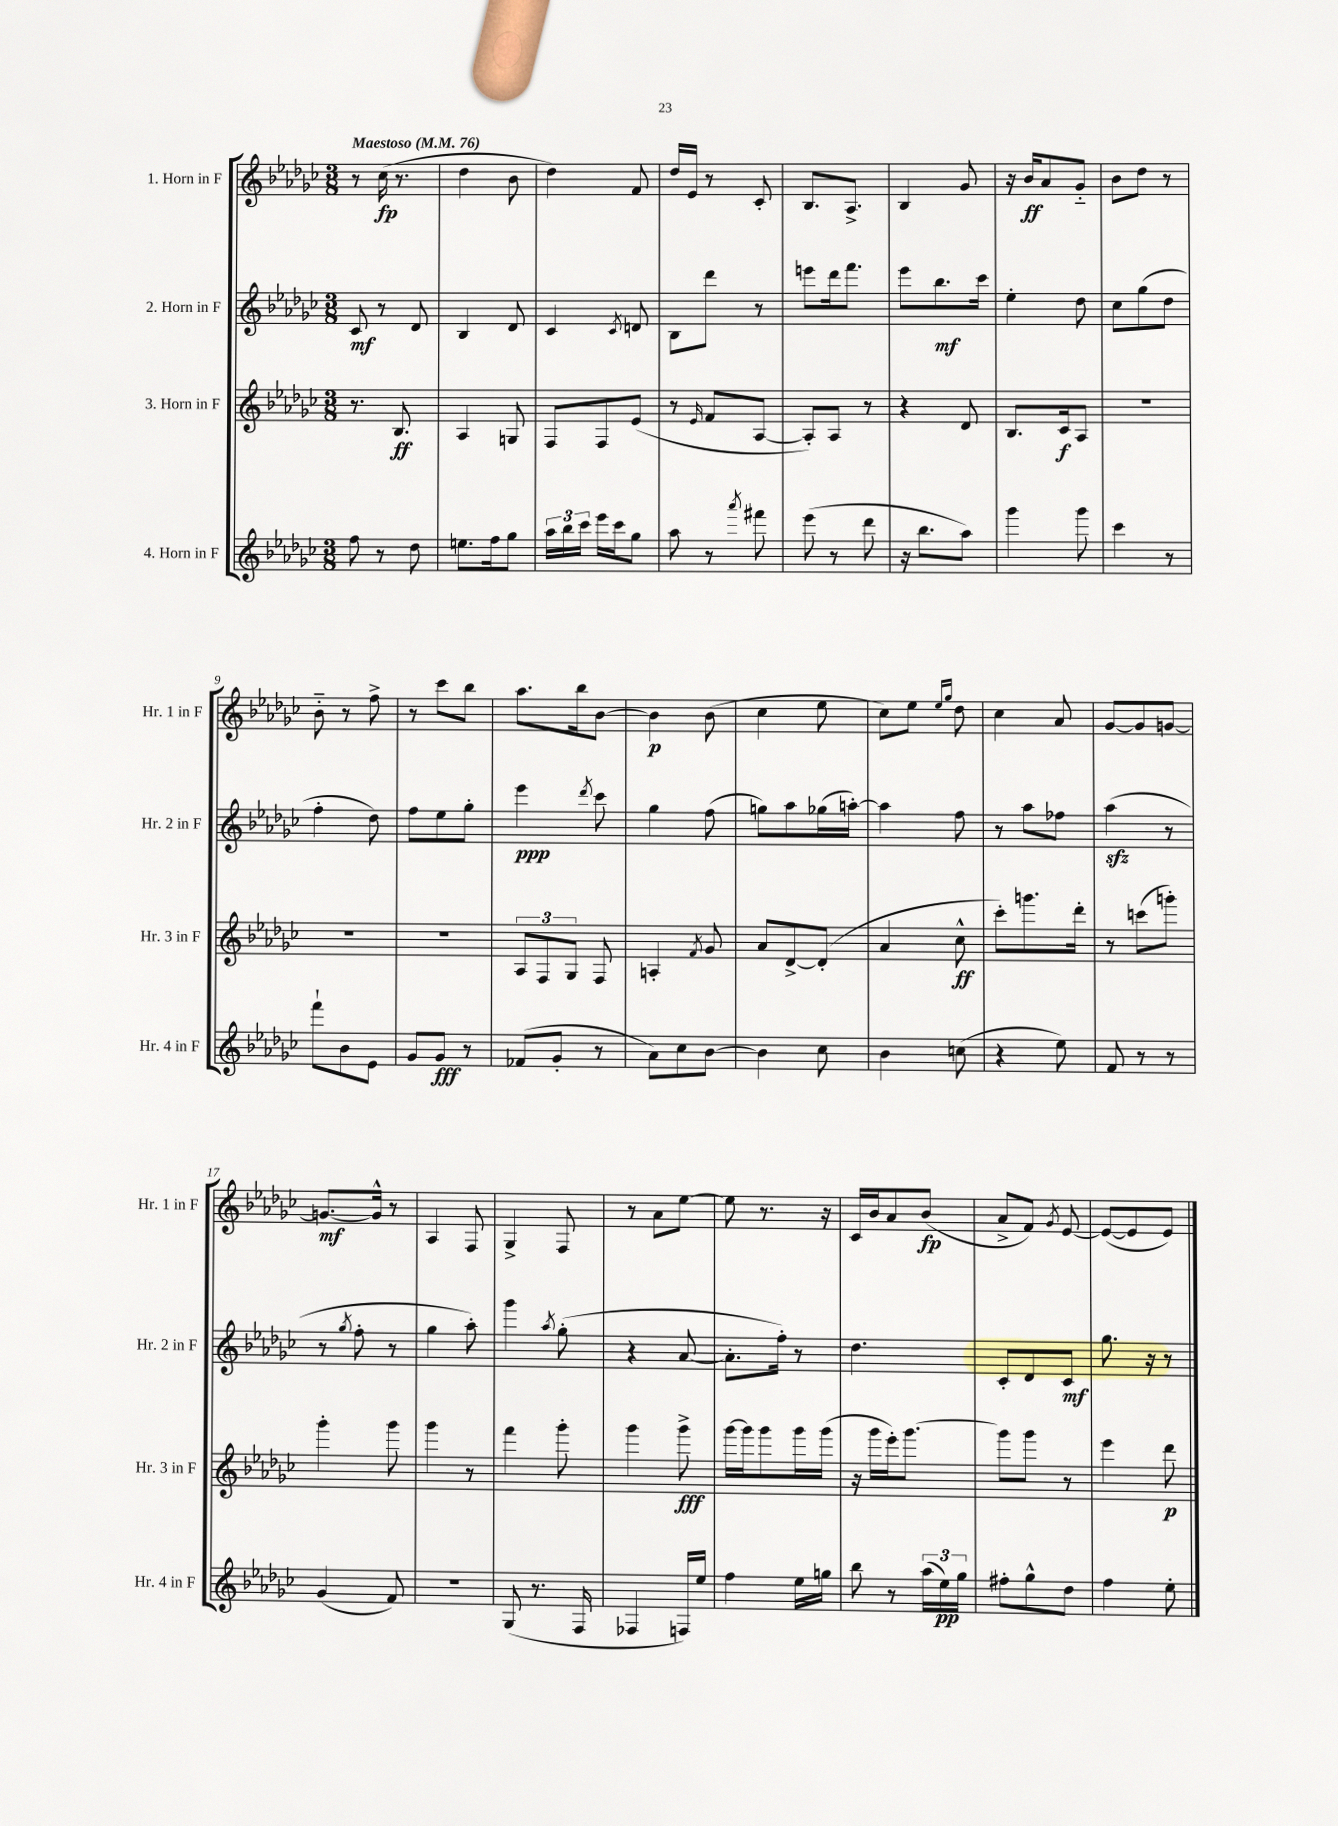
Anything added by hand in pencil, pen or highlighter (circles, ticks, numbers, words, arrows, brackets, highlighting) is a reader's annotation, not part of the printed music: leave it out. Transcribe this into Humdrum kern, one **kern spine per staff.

**kern	**kern	**kern	**kern
*staff4	*staff3	*staff2	*staff1
*clefG2	*clefG2	*clefG2	*clefG2
*k[b-e-a-d-g-c-]	*k[b-e-a-d-g-c-]	*k[b-e-a-d-g-c-]	*k[b-e-a-d-g-c-]
*M3/8	*M3/8	*M3/8	*M3/8
*MM76	*MM76	*MM76	*MM76
8ff	8.r	8c-	8r
8r	.	8r	(16cc-
.	8.B-	.	8.r
8dd-	.	8d-	.
=	=	=	=
8.ee	4A-	4B-	4dd-
16ff	.	.	.
8gg-	8G	8d-	8b-
=	=	=	=
24aa-	8F	4c-	4dd-)
24bb-	.	.	.
24ccc-	.	.	.
16eee-	8F	.	.
16ccc-	.	.	.
.	.	8qc-	.
8gg-	(8e-	8d	8f
=	=	=	=
8aa-	8r	8B-	16dd-
.	.	.	16e-
.	16qqe-	.	.
8r	8f	8ddd-	8r
8qaaa-	.	.	.
8fff#	[8A-	8r	8c-'
=	=	=	=
(8eee-	8A-'])	8eee	8.B-
8r	8A-	16ddd-	.
.	.	8.fff	8.A-^
8ddd-	8r	.	.
=	=	=	=
16r	4r	8eee-	4B-
8.bb-	.	.	.
.	.	8.bb-	.
8aa-)	8d-	.	8g-
.	.	16ccc-	.
=	=	=	=
4ggg-	8.B-	4ee-'	16r
.	.	.	16b-
.	.	.	8a-
.	16c-	.	.
8ggg-	8A-	8dd-	8g-'~
=	=	=	=
4ccc-	4.r	8cc-	8b-
.	.	(8gg-	8dd-
8r	.	8dd-	8r
=	=	=	=
8fff`	4.r	4ff'	8b-'~
8b-	.	.	8r
8e-	.	8dd-)	8ff^
=	=	=	=
8g-	4.r	8ff	8r
8g-	.	8ee-	8ccc-
8r	.	8gg-'	8bb-
=	=	=	=
(8f-	12A-	4eee-	8.aa-
.	12F	.	.
8g-'	.	.	.
.	12G-	.	.
.	.	.	16bb-
.	.	8qddd-	.
8r	8F	8ccc-	[8b-
=	=	=	=
8a-)	4A'	4gg-	4b-]
8cc-	.	.	.
.	8qf	.	.
[8b-	8g-	(8ff	(8b-
=	=	=	=
4b-]	8a-	8gg)	4cc-
.	[8d-^	8aa-	.
8cc-	(8d-']	(16gg-	8ee-
.	.	[16aa')	.
=	=	=	=
4b-	4a-	4aa]	8cc-)
.	.	.	8ee-
.	.	.	16qqee-
.	.	.	16qqgg-
(8cc	8cc-^^	8ff	8dd-
=	=	=	=
4r	8ccc-')	8r	4cc-
.	8.ggg	8aa-	.
8ee-)	.	8ff-	8a-
.	16ddd-'	.	.
=	=	=	=
8f	8r	(4aa-	[8g-
8r	(8ccc	.	8g-]
8r	8ggg')	8r	[8g
=	=	=	=
(4g-	4ggg-'	8r	8.g_
.	.	8qgg-	.
.	.	8ff'	.
.	.	.	16g^^]
8f)	8ggg-	8r	8r
=	=	=	=
4.r	4ggg-	4gg-	4A-
.	8r	8aa-')	8F
=	=	=	=
(8G-	4fff	4ggg-	4G-^
8.r	.	.	.
.	.	8qaa-	.
.	8ggg-'	(8gg-'	8F
16F	.	.	.
=	=	=	=
4F-	4ggg-	4r	8r
.	.	.	8a-
16F)	8ggg-^	[8a-	[8ee-
16ee-	.	.	.
=	=	=	=
4ff	[16ggg-	8.a-']	8ee-]
.	16ggg-]	.	.
.	8ggg-	.	8.r
.	.	16ff')	.
16ee-	16ggg-	8r	.
16gg	(16ggg-	.	16r
=	=	=	=
8bb-	16r	4.dd-	16c-
.	16ggg-	.	16b-
8r	16eee-')	.	8a-
.	[8.ggg-	.	.
(24aa-	.	.	(8b-
24ee-)	.	.	.
24gg-	.	.	.
=	=	=	=
8ff#'	8ggg-]	8c-'	8a-^
8gg-^^	8ggg-	8d-	8f)
.	.	.	8qg-
8dd-	8r	8c-	[8e-
=	=	=	=
4ff	4eee-	8.gg-	(8e-_
.	.	.	8e-]
.	.	16r	.
8ee-'	8ddd-	8r	8e-)
==	==	==	==
*-	*-	*-	*-
